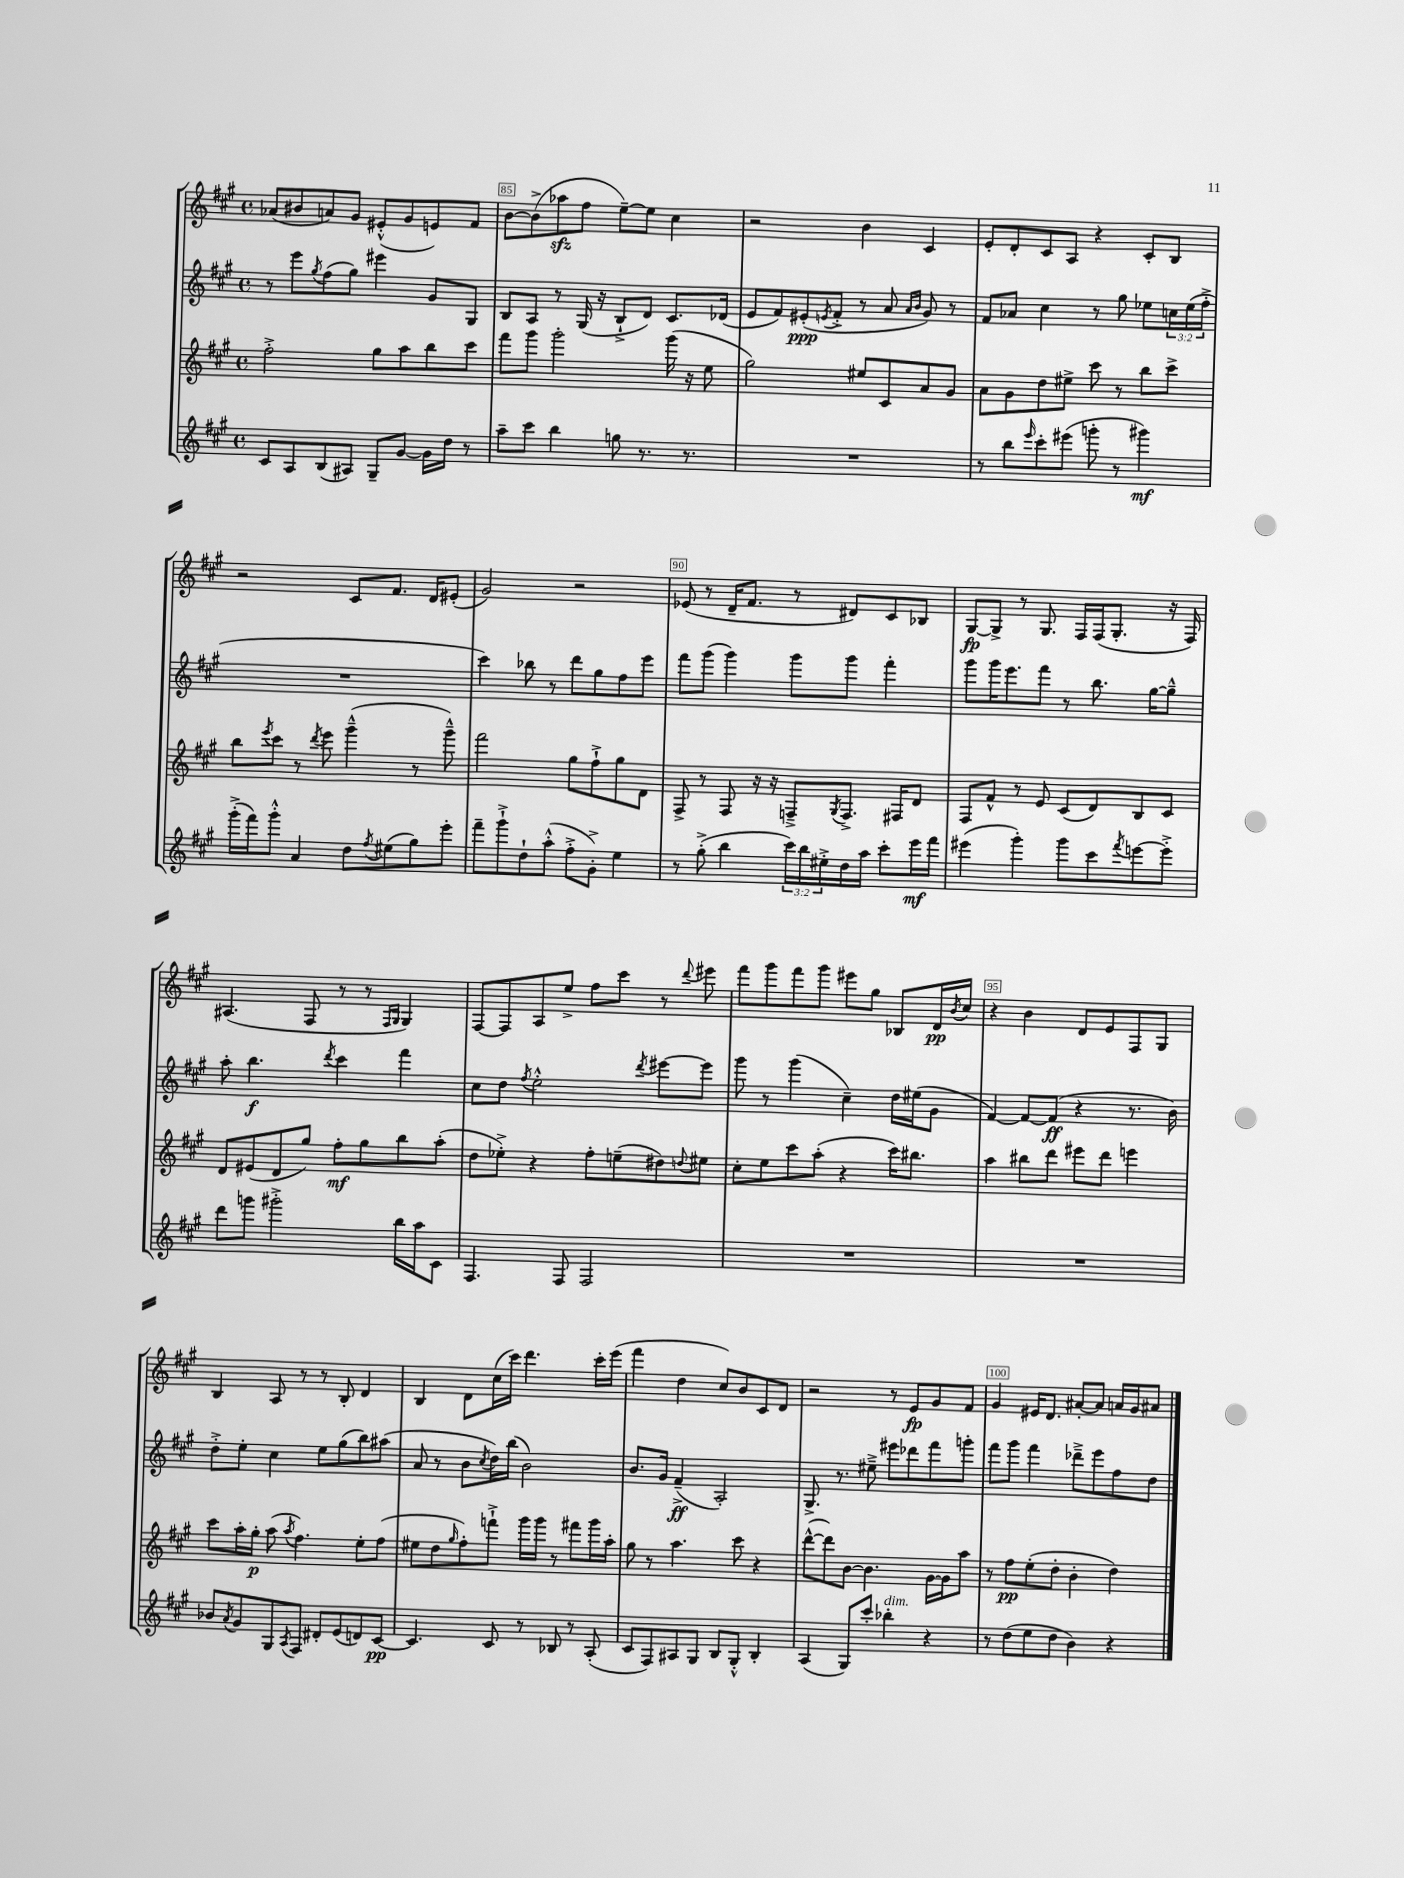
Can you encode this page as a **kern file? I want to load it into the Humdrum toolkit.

**kern	**dynam	**kern	**dynam	**kern	**dynam	**kern	**dynam
*part4	*part4	*part3	*part3	*part2	*part2	*part1	*part1
*staff4	*staff4	*staff3	*staff3	*staff2	*staff2	*staff1	*staff1
*clefG2	*	*clefG2	*	*clefG2	*	*clefG2	*
*k[f#c#g#]	*	*k[f#c#g#]	*	*k[f#c#g#]	*	*k[f#c#g#]	*
*M4/4	*	*M4/4	*	*M4/4	*	*M4/4	*
*met(c)	*	*met(c)	*	*met(c)	*	*met(c)	*
=84	=84	=84	=84	=84	=84	=84	=84
8c#/L	.	2ff#'^\	.	8r	.	(8a-X/L	.
8A/	.	.	.	8eee\L	.	8b#X/	.
.	.	.	.	8qgg#/	.	.	.
(8B/	.	.	.	(8ff#\	.	8an/)	.
8A#X/J)	.	.	.	8gg#\J)	.	8g#/J	.
8G#~/L	.	8gg#\L	.	4eee#X\	.	(8e#X'^^/L	.
[8g#/J	.	8aa\	.	.	.	8g#/	.
16g#\LL]	.	8bb\	.	8g#/L	.	8en/)	.
16dd\JJ	.	.	.	.	.	.	.
8r	.	8ccc#\J	.	8G#/J	.	8f#/J	.
=85	=85	=85	=85	=85	=85	=85	=85
8aa~\L	.	8fff#\L	.	8B/L	.	[8b\L	.
8ccc#\J	.	8ggg#\J	.	8A/J	.	(8b^\]	.
4bb\	.	2ggg#'\	.	8r	.	8aa-Xzz\	.
.	.	.	.	(16G#/	.	8ff#\J	.
.	.	.	.	16r	.	.	.
8ggn\	.	.	.	8B`^/L	.	[8ee~\L)	.
8.r	.	.	.	8d/J)	.	8ee\J]	.
.	.	(16ggg#\	.	8.c#/L	.	4cc#\	.
8.r	.	16r	.	.	.	.	.
.	.	8ee\	.	.	.	.	.
.	.	.	.	(16d-X/Jk	.	.	.
=86	=86	=86	=86	=86	=86	=86	=86
1r	.	2gg#\)	.	8e/L	.	2r	.
.	.	.	.	8f#/)	.	.	.
.	.	.	.	(8e#X'/	ppp	.	.
.	.	.	.	8qen/	.	.	.
.	.	.	.	8f#'^/J	.	.	.
.	.	8ee#X/L	.	8r	.	4b\	.
.	.	8c#/	.	8a/	.	.	.
.	.	.	.	16qqa/LL	.	.	.
.	.	.	.	16qqb/JJ	.	.	.
.	.	8a/	.	8g#/)	.	4c#/	.
.	.	8g#/J	.	8r	.	.	.
=87	=87	=87	=87	=87	=87	=87	=87
8r	.	8a\L	.	8f#/L	.	8e'/L	.
8bb\L	.	8g#\	.	8a-X/J	.	8d'/	.
16qqeee/	.	.	.	.	.	.	.
8ccc#'\	.	8dd\	.	4cc#\	.	8c#/	.
(8eee#X\J	.	8ee#X^\J	.	.	.	8A/J	.
8gggn'\	.	8ccc#\	.	8r	.	4r	.
8r	.	8r	.	8gg#\	.	.	.
4ggg#X\)	mf	8bb\L	.	8ee-X\L	.	8c#'/L	.
.	.	8ccc#^\J	.	24ccn\L	.	8B/J	.
.	.	.	.	(24ee-\	.	.	.
.	.	.	.	24ff#'^\JJ	.	.	.
!!LO:LB:g=z
=88	=88	=88	=88	=88	=88	=88	=88
(16ggg#'^\LL	.	8bb\L	.	1r	.	2r	.
16fff#\J)	.	.	.	.	.	.	.
.	.	8qeee/	.	.	.	.	.
8ggg#'^^\J	.	8ccc#\J	.	.	.	.	.
4a/	.	8r	.	.	.	.	.
.	.	8qddd/	.	.	.	.	.
.	.	8eee\	.	.	.	.	.
8dd\L	.	(4ggg#~^^\	.	.	.	8c#/L	.
8qff#/	.	.	.	.	.	.	.
(8ee#X\	.	.	.	.	.	8.f#/J	.
8gg#\)	.	8r	.	.	.	.	.
.	.	.	.	.	.	16d/KL	.
8eee'\J	.	8ggg#~^^\)	.	.	.	(8e#X'/J	.
=89	=89	=89	=89	=89	=89	=89	=89
8fff#~\L	.	2fff#\	.	4ccc#\)	.	2g#/)	.
8ggg#`^\	.	.	.	.	.	.	.
8dd`\	.	.	.	8bb-X\	.	.	.
(8aa'^^\J	.	.	.	8r	.	.	.
8ff#'^\L	.	8gg#\L	.	8ddd\L	.	2r	.
8g#'^\J)	.	8ff#`^\	.	8gg#\	.	.	.
4ee\	.	8gg#\	.	8ff#\	.	.	.
.	.	8d\J	.	8eee\J	.	.	.
=90	=90	=90	=90	=90	=90	=90	=90
8r	.	8F#^/	.	8fff#\L	.	(8e-X/	.
(8gg#'^\	.	8r	.	(8ggg#\J	.	8r	.
4bb\	.	8F#/	.	4ggg#\)	.	16d~/KL	.
.	.	.	.	.	.	8.f#/J	.
.	.	16r	.	.	.	.	.
.	.	16r	.	.	.	.	.
24ccc#\LL)	.	8Fn~^/L	.	8ggg#\L	.	8r	.
24bb\	.	.	.	.	.	.	.
24ee#X'^\	.	.	.	.	.	.	.
.	.	8qG#/	.	.	.	.	.
16dd\	.	8.F^/J	.	8ggg#\J	.	8d#X/L)	.
16aa\JJ	.	.	.	.	.	.	.
8ccc#'\L	.	.	.	4fff#'\	.	8c#/	.
.	.	16F#X/KL	.	.	.	.	.
16eee\L	mf	8d/J	.	.	.	8B-X/J	.
16fff#\JJ	.	.	.	.	.	.	.
=91	=91	=91	=91	=91	=91	=91	=91
(4eee#X\	.	8F#/L	.	8ggg#\L	.	[8G#/L	fp
.	.	8f#^^/J	.	16ggg#\K	.	8G#^/J]	.
.	.	.	.	8.eee\	.	.	.
4ggg#'\)	.	8r	.	.	.	8r	.
.	.	8e/	.	8fff#\J	.	8.G#/	.
8ggg#\L	.	(8c#/L	.	8r	.	.	.
.	.	.	.	.	.	16F#/LL	.
8ccc#\	.	8d/)	.	8.bb\	.	(16F#/J	.
.	.	.	.	.	.	8.G#'/J	.
8qfff#/	.	.	.	.	.	.	.
[8eeen\	.	8B/	.	.	.	.	.
.	.	.	.	[16gg#\KL	.	.	.
8eee'^\J]	.	8c#/J	.	8gg#~^^\J]	.	16r	.
.	.	.	.	.	.	16F#/)	.
!!LO:LB:g=z
=92	=92	=92	=92	=92	=92	=92	=92
8ddd\L	.	8d/L	.	8aa'\	.	(4.A#X/	.
8gggn\J	.	(8e#X/	.	4.bb\	f	.	.
2ggg#X'^\	.	8d/	.	.	.	.	.
.	.	8gg#/J)	.	.	.	8F#/	.
.	.	.	.	8qddd/	.	.	.
.	.	8ff#'\L	mf	4ccc#\	.	8r	.
.	.	8gg#\	.	.	.	8r	.
.	.	.	.	.	.	16qqF#/LL	.
.	.	.	.	.	.	16qqG#/JJ	.
16bb\LL	.	8bb\	.	4fff#\	.	4G#/)	.
16aa\J	.	.	.	.	.	.	.
8c#\J	.	(8aa'\J	.	.	.	.	.
=93	=93	=93	=93	=93	=93	=93	=93
4.F#/	.	8dd\L	.	8cc#\L	.	[8F#/L	.
.	.	8ee-X'^\J)	.	8dd\J	.	8F#/]	.
.	.	.	.	8qff#/	.	.	.
.	.	4r	.	2ee'^^\	.	8A/	.
8F#/	.	.	.	.	.	8ee^/J	.
2F#/	.	8ff#'\L	.	.	.	8ff#\L	.
.	.	(8een~\	.	.	.	8ccc#\J	.
.	.	.	.	8qddd/	.	.	.
.	.	8dd#X\)	.	[8eee#X\L	.	8r	.
.	.	8qqddn/	.	.	.	8qqddd/	.
.	.	8ee#X\J	.	8eee#\J]	.	8eee#X\	.
=94	=94	=94	=94	=94	=94	=94	=94
1r	.	8cc#'\L	.	8ggg#\	.	8fff#\L	.
.	.	8ee\	.	8r	.	8ggg#\	.
.	.	8ccc#\	.	(4ggg#\	.	8fff#\	.
.	.	(8aa'\J	.	.	.	8ggg#\J	.
.	.	4r	.	4cc#~\)	.	8eee#X\L	.
.	.	.	.	.	.	8gg#\J	.
.	.	16ccc#\KL)	.	16dd\LL	.	8B-X/L	.
.	.	8.bb#X\J	.	(16ee#X\J	.	.	.
.	.	.	.	8g#\J	.	16d/L	pp
.	.	.	.	.	.	8qb/	.
.	.	.	.	.	.	16cc#/JJ	.
=95	=95	=95	=95	=95	=95	=95	=95
1r	.	4aa\	.	[4f#/)	.	4r	.
.	.	8bb#X\L	.	8f#/L_	.	4b\	.
.	.	8ddd\J	.	(8f#/J]	ff	.	.
.	.	8eee#X\L	.	4r	.	8d/L	.
.	.	8ddd\J	.	.	.	8e/	.
.	.	4eeen\	.	8.r	.	8F#/	.
.	.	.	.	.	.	8G#/J	.
.	.	.	.	16b\)	.	.	.
!!LO:LB:g=z
=96	=96	=96	=96	=96	=96	=96	=96
8b-X/L	.	8ccc#\L	.	8dd'^\L	.	4B/	.
8qa/	.	.	.	.	.	.	.
8g#/	.	16aa'\L	.	8ee'\J	.	.	.
.	.	16gg#'\JJ	p	.	.	.	.
8G#/	.	(8aa\	.	4cc#\	.	8A/	.
8qA/	.	8qaa/	.	.	.	.	.
8F#/J	.	4.ff#\)	.	.	.	8r	.
8d#X'/L	.	.	.	8ee\L	.	8r	.
(8e/	.	.	.	(8gg#\	.	8B'/	.
8dn/)	.	8ee'\L	.	8bb\)	.	4d/	.
[8c#/J	pp	(8ff#\J	.	(8aa#X\J	.	.	.
=97	=97	=97	=97	=97	=97	=97	=97
4.c#/]	.	8ee#X\L	.	8a/	.	4B/	.
.	.	8dd\	.	8r	.	.	.
.	.	16qqgg#/	.	.	.	.	.
.	.	8ff#'\)	.	8b\L	.	8d\L	.
.	.	.	.	8qcc#/	.	.	.
8c#/	.	8fffn`^\J	.	16dd\L)	.	(16cc#\L	.
.	.	.	.	(16bb\JJ	.	16ccc#\JJ)	.
8r	.	16ggg#\LL	.	2b\)	.	4.ddd\	.
.	.	16ggg#\JJ	.	.	.	.	.
8B-X/	.	8r	.	.	.	.	.
8r	.	8fff#X\L	.	.	.	.	.
(8A'/	.	16ggg#\L	.	.	.	16ccc#'\LL	.
.	.	16aa'\JJ	.	.	.	(16eee\JJ	.
=98	=98	=98	=98	=98	=98	=98	=98
8c#/L	.	8gg#\	.	8.b/L	.	4fff#\	.
8F#/)	.	8r	.	.	.	.	.
.	.	.	.	16g#/Jk	.	.	.
8A#X/	.	4.aa\	.	(4f#~^/	ff	4dd\	.
8G#/J	.	.	.	.	.	.	.
8B/L	.	.	.	2A'/)	.	8cc#/L)	.
8G#'^^/J	.	8ccc#\	.	.	.	8b/	.
4B'/	.	4r	.	.	.	8c#/	.
.	.	.	.	.	.	8d/J	.
=99	=99	=99	=99	=99	=99	=99	=99
(4A/	.	([8ddd^^\L	.	8.G#^/	.	2r	.
.	.	8ddd\])	.	.	.	.	.
.	.	.	.	8.r	.	.	.
8G#/L)	.	[8b\J	.	.	.	.	.
8ccc#'/J	.	4.b\]	.	8ee#X~^\	.	.	.
!LO:TX:a:i:t=dim.	!	!	!	!	!	!	!
4bb-X'\	.	.	.	8eee#X\L	.	8r	.
.	.	.	.	8ddd-X\	.	8e/L	fp
4r	.	[16g#\LL	.	8fff#\	.	8g#/	.
.	.	16g#\J]	.	.	.	.	.
.	.	8aa\J	.	8gggn'\J	.	8f#/J	.
=100	=100	=100	=100	=100	=100	=100	=100
8r	.	8r	.	8fff#\L	.	4g#/	.
(8dd\L	.	8ff#\L	pp	8ggg#\J	.	.	.
8ee\	.	(8ee'\	.	4fff#\	.	16e#X/KL	.
.	.	.	.	.	.	8.d/J	.
8dd\J	.	8dd'\J	.	.	.	.	.
4b\)	.	4b'\	.	8ddd-X~^\L	.	[8a#X'/L	.
.	.	.	.	8eee\	.	8a#/J]	.
4r	.	4dd\)	.	8ff#\	.	16an/LL	.
.	.	.	.	.	.	16g#/J	.
.	.	.	.	8dd\J	.	8a#X/J	.
==	==	==	==	==	==	==	==
*-	*-	*-	*-	*-	*-	*-	*-
